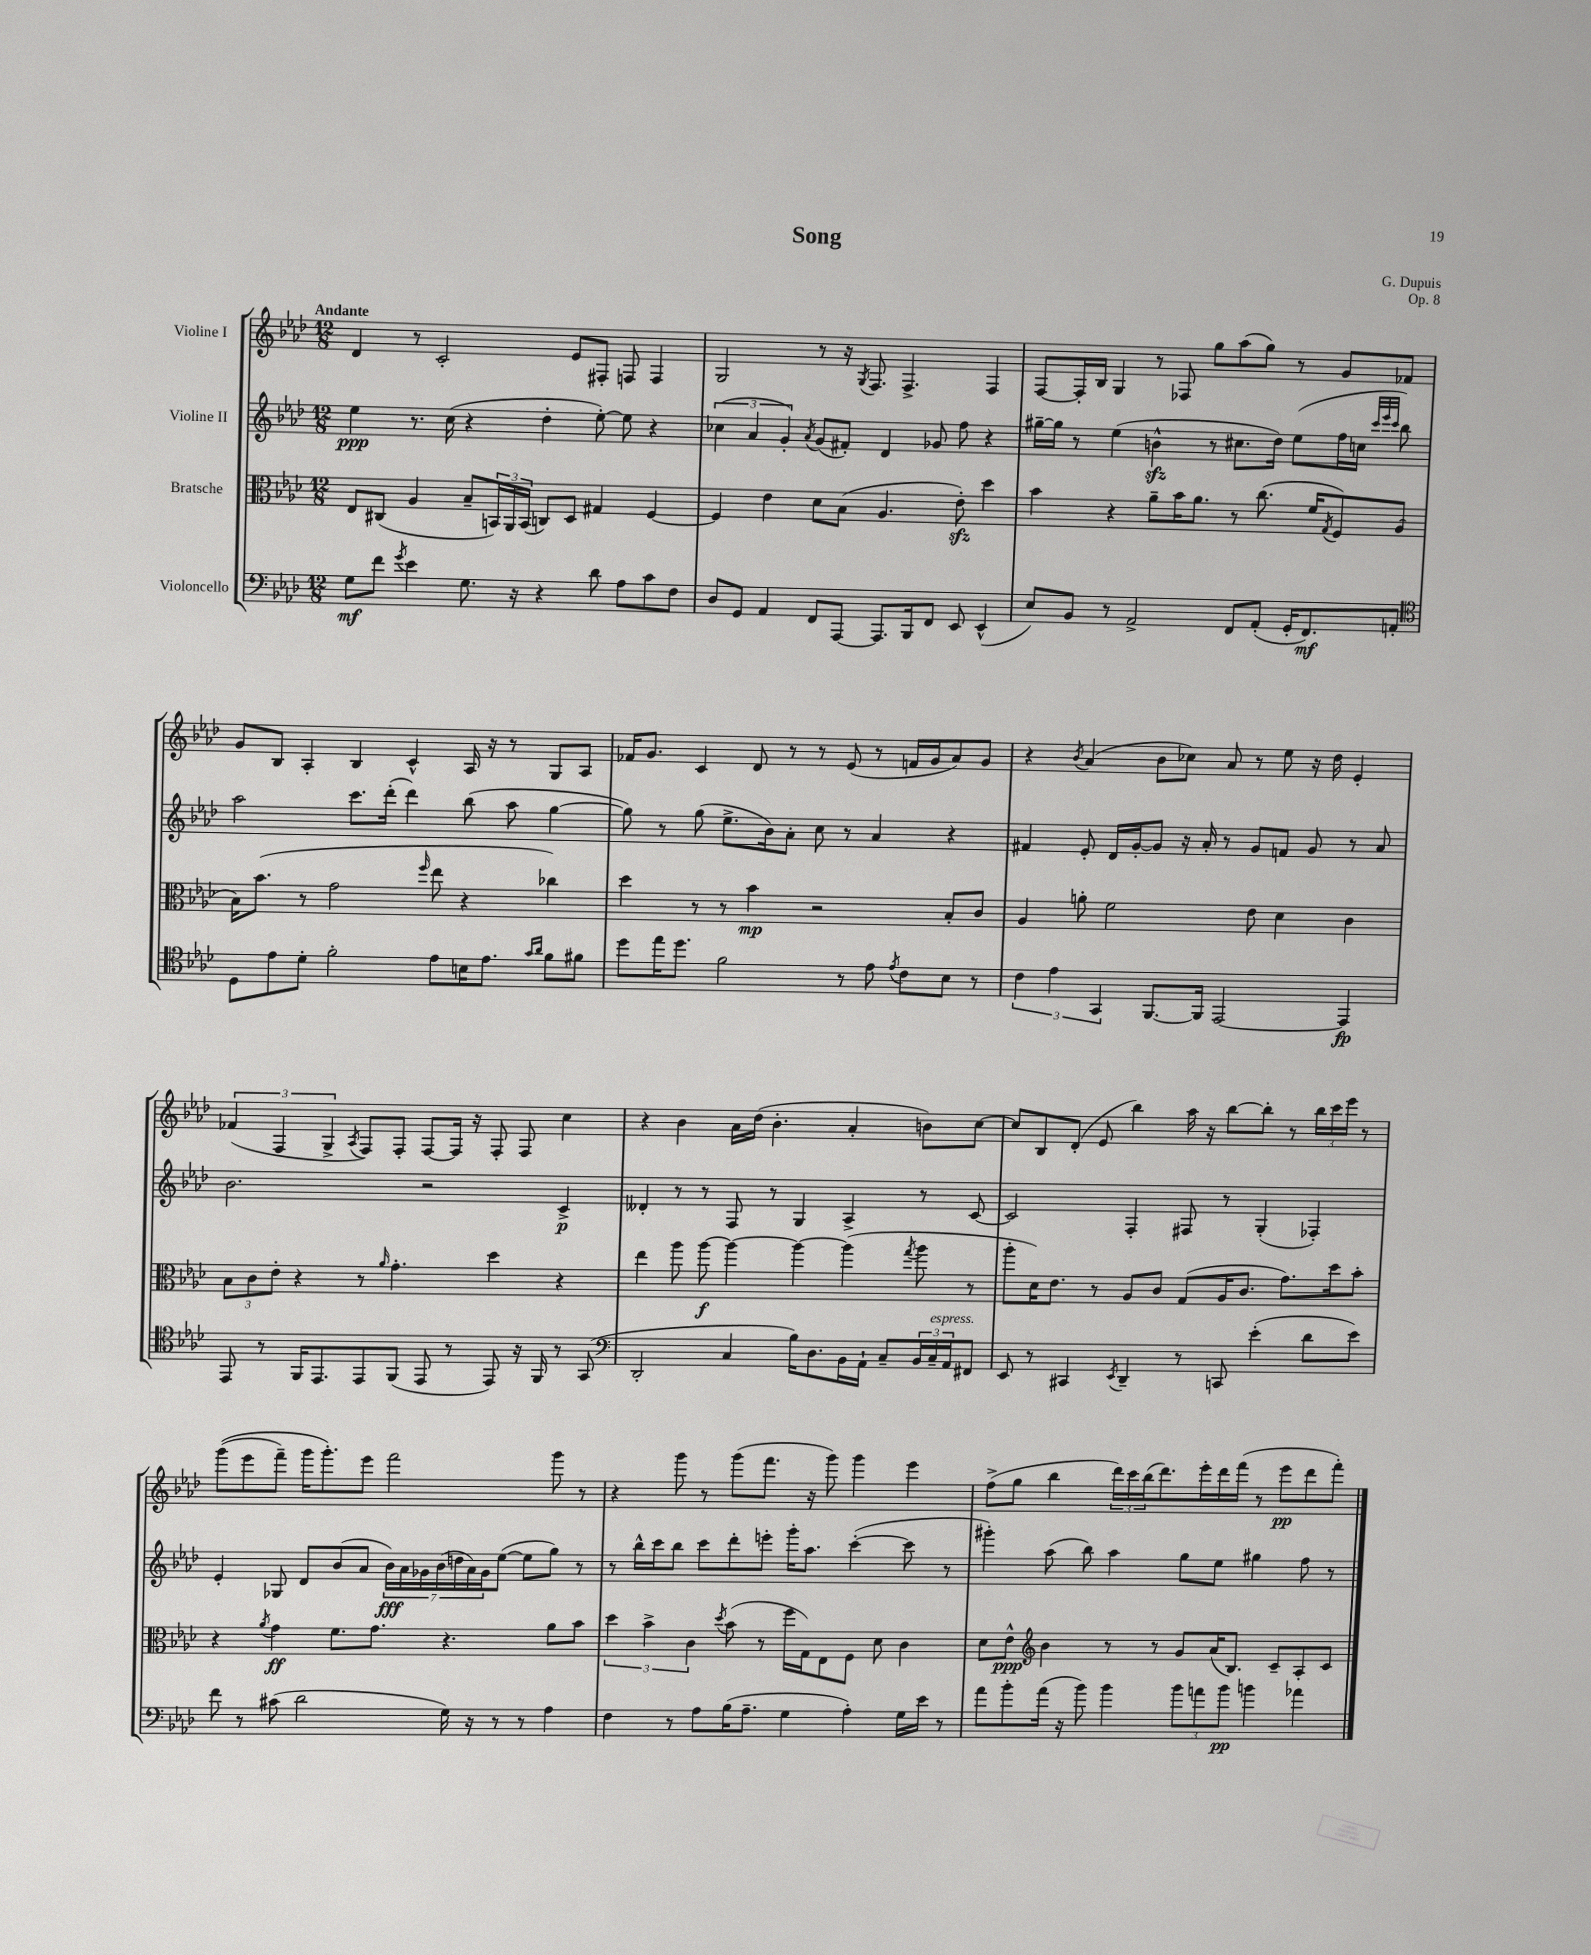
\header { title = "Song" composer = "G. Dupuis" opus = "Op. 8" }
<<
\new StaffGroup <<
\new Staff = "s0" \with { instrumentName = "Violine I" } {
    \clef treble \key aes \major \numericTimeSignature \time 12/8 \tempo "Andante"
    des'4 r8 c'2-. ees'8 fis8-. f8 f4 |
    g2 r8 r16 \acciaccatura { g8 } f8. f4.-> f4 |
    f8~ f16-. bes16 g4 r8 fes8 g''8 aes''8( g''8) r8 g'8 fes'8 |
    g'8 bes8 aes4-. bes4 c'4-^ aes16 r16 r8 g8 aes8 |
    fes'16 g'8. c'4 des'8 r8 r8 ees'8( r8 f'16 g'16 aes'8) g'8 |
    r4 \acciaccatura { bes'8 } aes'4( bes'8 ces''8) aes'8 r8 ees''8 r16 des''16 ees'4-. |
    \tuplet 3/2 { fes'4( f4 g4-> } \acciaccatura { aes8 } f8) f8-. f8~ f16 r16 f8-. f8 c''4 |
    r4 bes'4 aes'16 des''16( bes'4.-. aes'4-. b'8) c''8~ |
    c''8 bes8 des'8-.( ees'8 bes''4) aes''16 r16 bes''8~ bes''8-. r8 \tuplet 3/2 { bes''16 c'''16 ees'''16 } r8 |
    g'''8(\( ees'''8 f'''8--) g'''16 g'''8.-.\) ees'''8 f'''2 g'''8 r8 |
    r4 g'''8 r8 g'''8( f'''8. r16 g'''8) g'''4 ees'''4 |
    f''8->( g''8 bes''4 \tuplet 3/2 { des'''16) c'''16 bes''16( } des'''8.) ees'''16-. des'''16 f'''16( r8 ees'''8\pp des'''8 f'''8-.) \bar "|." |
}
\new Staff = "s1" \with { instrumentName = "Violine II" } {
    \clef treble \key aes \major \numericTimeSignature \time 12/8
    ees''4\ppp r8. c''16( r4 des''4-. ees''8~-.) ees''8 r4 |
    \tuplet 3/2 { ces''4( aes'4 g'4-.) } \acciaccatura { aes'8 } g'8( fis'8-.) des'4 ges'8 f''8 r4 |
    gis''16~-- gis''16 r8 ees''4( b'4-^\sfz r8 cis''8. des''16) ees''8( f''16 c''16 \grace { c'''32 ees'''32 c'''32 } bes''8) |
    aes''2 c'''8. des'''16-.( des'''4) bes''8( aes''8 g''4~ |
    g''8) r8 g''8( ees''8.-> bes'16) aes'8-. c''8 r8 aes'4 r4 |
    fis'4 ees'8-. des'16 g'16~-. g'8 r16 aes'16-. r8 g'8 f'8 g'8 r8 aes'8 |
    bes'2. r2 c'4->\p |
    deses'4-. r8 r8 f8 r8 g4 aes4-> r8 c'8~ |
    c'2 f4-. fis8 r8 g4-.( fes4-.) |
    ees'4-. ges8 des'8 bes'8( aes'8 \tuplet 7/4 { bes'16\fff) aes'16 ges'16 bes'16( d''16 aes'16) ges'16 } ees''8~( ees''8 g''8) r8 |
    r8 bes''16-^ c'''16 bes''8 c'''8 des'''8-. e'''8-. g'''16-. aes''8. c'''4~-.( c'''8 r8 |
    gis'''4-.) aes''8( bes''8) aes''4 g''8 ees''8 gis''4 f''8 r8 \bar "|." |
}
\new Staff = "s2" \with { instrumentName = "Bratsche" } {
    \clef alto \key aes \major \numericTimeSignature \time 12/8
    ees8 cis8( aes4 bes8-- \tuplet 3/2 { b,16) aes,16 b,16( } c8) des8 gis4 f4~ |
    f4 ees'4 des'8 bes8( aes4. ees'8-.\sfz) des''4 |
    bes'4 r4 aes'8-- bes'16 aes'8. r8 c''8.( f'16 \acciaccatura { g8 } f8) aes8( |
    bes16) bes'8.( r8 g'2 \grace { f''16 } ees''8 r4 ces''4) |
    des''4 r8 r8 bes'4\mp r2 bes8-. c'8 |
    aes4 a'8-. f'2 ees'8 des'4 c'4 |
    \tuplet 3/2 { bes8 c'8 ees'8-. } r4 r8 \grace { aes'16 } g'4.-. des''4 r4 |
    ees''4 aes''8 aes''8~\f aes''4~ aes''4~ aes''4( \acciaccatura { g''8 } aes''8 r8 |
    aes''8-. des'16) ees'8. r8 aes8 c'8 g8( aes16 c'8. g'8.) des''16 bes'8-. |
    r4 \acciaccatura { aes'8 } g'4\ff f'8. g'8. r4. aes'8 bes'8 |
    \tuplet 3/2 { des''4 bes'4-> c'4 } \acciaccatura { des''8 } bes'8( r8 f''16 g16) ees8 f8 des'8 c'4 |
    des'8 ees'8-^\ppp \clef treble bes'4 r8 r8 g'8 aes'16( bes8.) c'8-- aes8-. c'8 \bar "|." |
}
\new Staff = "s3" \with { instrumentName = "Violoncello" } {
    \clef bass \key aes \major \numericTimeSignature \time 12/8
    g8\mf f'8 \acciaccatura { g'8 } ees'4 g8. r16 r4 des'8 aes8 c'8 f8 |
    des8 g,8 aes,4 f,8 aes,,8~ aes,,8. bes,,16 f,8 ees,8 ees,4-^( |
    ees8) bes,8 r8 aes,2-> f,8 aes,8-.( g,16-. f,8.\mf) a,8-. |
    \clef tenor des8 ees'8 des'8-. f'2-. ees'8 b16 ees'8. \grace { g'16 aes'16 } f'8 fis'8 |
    des''8 ees''16 des''8. f'2 r8 ees'8 \acciaccatura { ees'8 } c'8 bes8 r8 |
    \tuplet 3/2 { c'4 ees'4 g,4 } f,8.~ f,16 ees,2~ ees,4\fp |
    ees,8 r8 f,16 ees,8. ees,8 f,8( ees,8 r8 ees,8) r16 f,16 r8 g,8( |
    \clef bass des,2-. c4 bes16) des8. bes,16 aes,16-! c8-- \tuplet 3/2 { bes,16 c16--^\markup { \italic "espress." } aes,16 } fis,8 |
    ees,8 r8 cis,4 \acciaccatura { ees,8 } des,4-- r8 c,8 ees'4-.( des'8 ees'8) |
    f'8 r8 cis'8( des'2 g16) r16 r8 r8 aes4 |
    f4 r8 aes8 bes16( aes8.-- g4 aes4-.) g16 ees'16 r8 |
    aes'8 bes'8-. aes'16( r16 bes'8) bes'4 \tuplet 3/2 { bes'8 a'8 bes'8\pp } b'4 aes'4 \bar "|." |
}
>>
>>
\layout { \context { \Score \remove "Bar_number_engraver" } }
